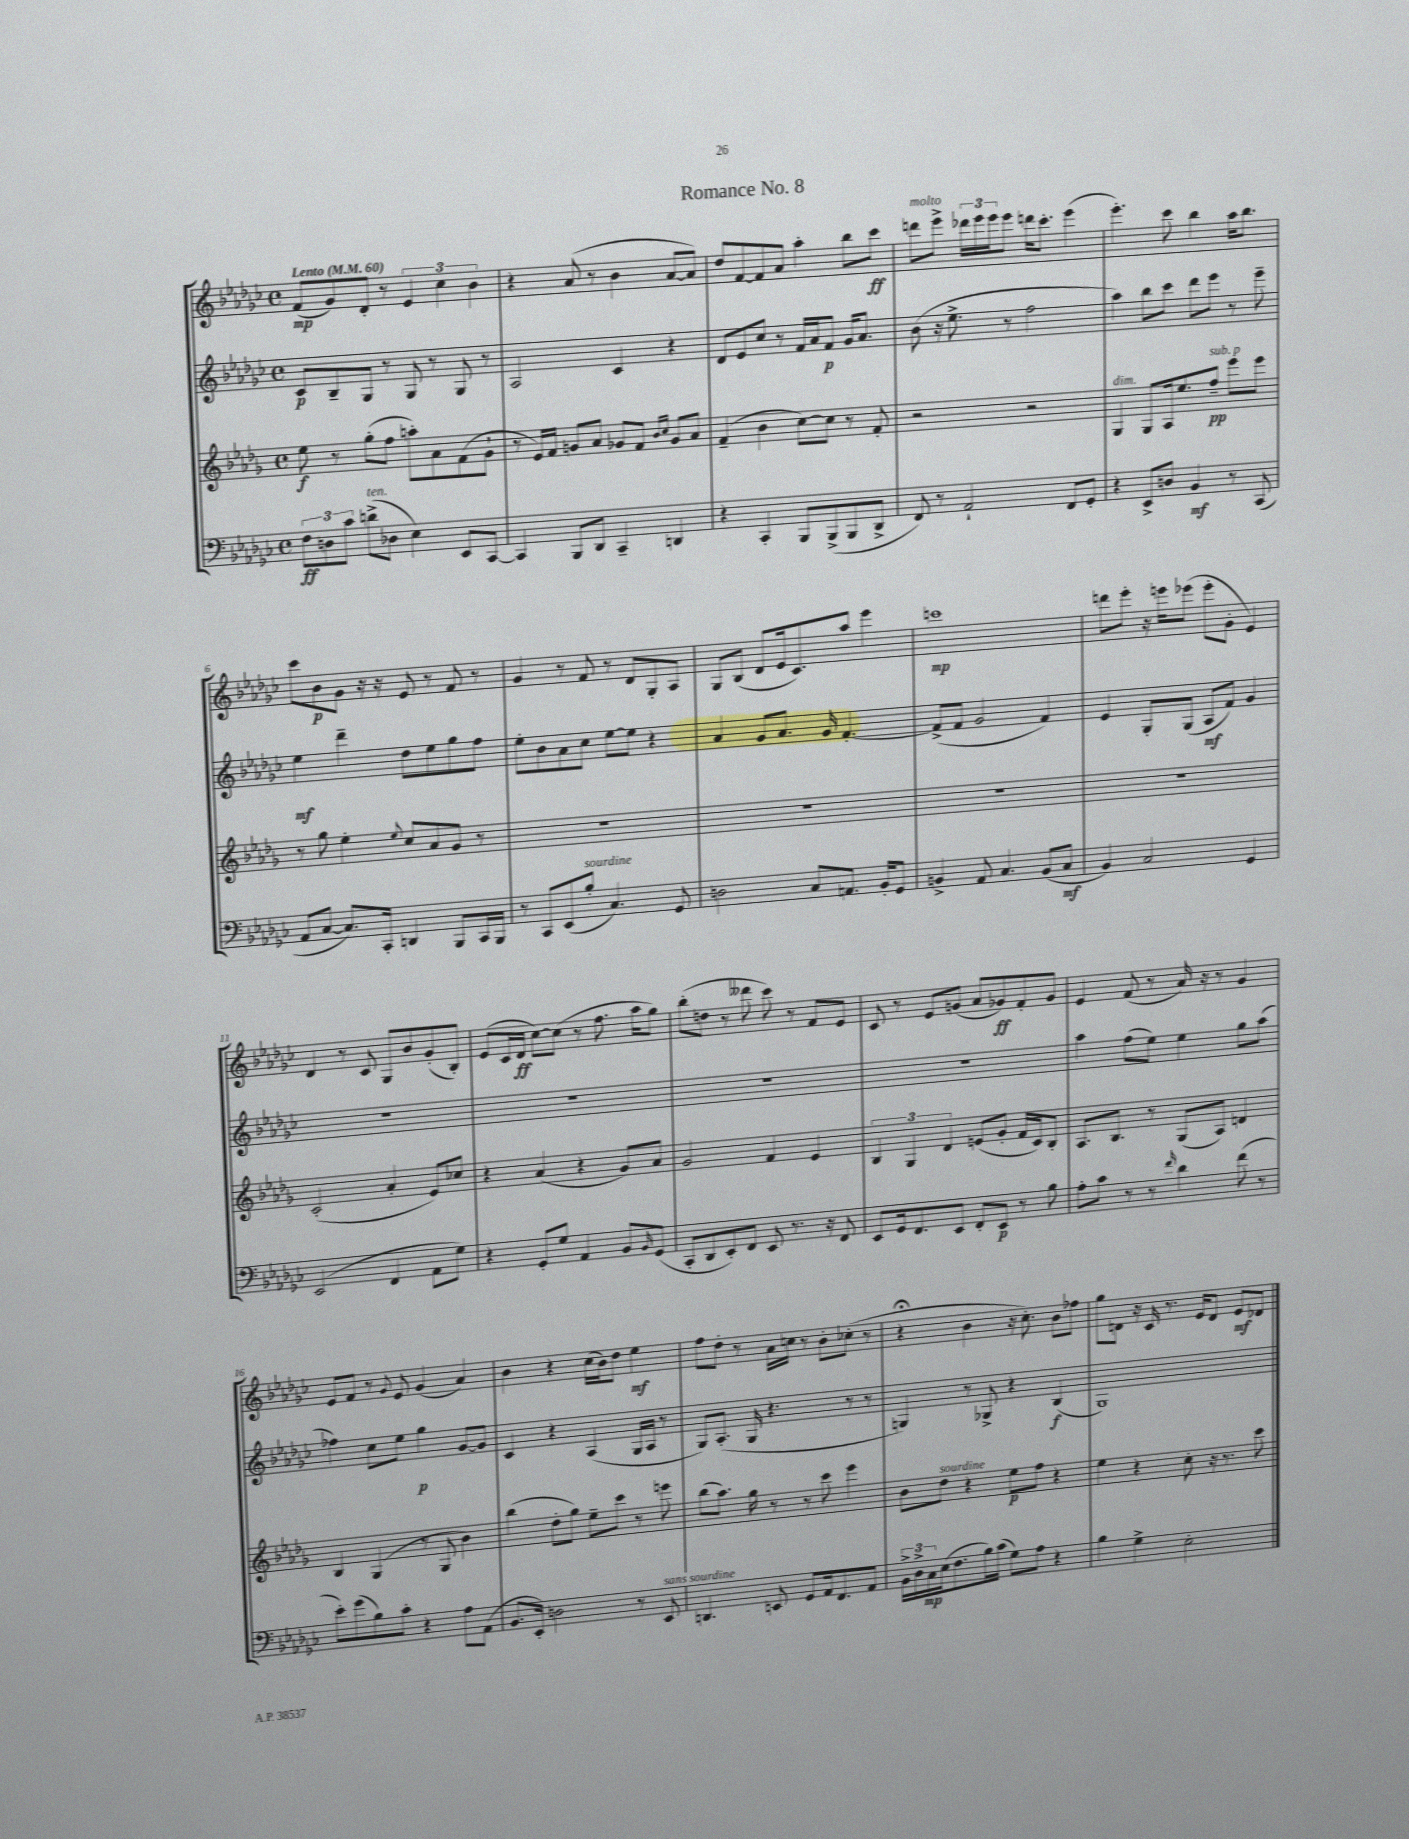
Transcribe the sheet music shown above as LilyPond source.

\header { title = "Romance No. 8" }
<<
\new StaffGroup <<
\new Staff = "s0" {
    \clef treble \key ges \major \defaultTimeSignature \time 4/4 \tempo "Lento" 4 = 60
    f'8\mp( ges'8) des'8-. r8 \tuplet 3/2 { ees'4 ces''4 bes'4 } |
    r4 aes'8( r8 bes'4 aes'8~ aes'8) |
    des''8 f'8~ f'8 aes'8 aes''4-. bes''8 ces'''8\ff |
    d'''8^\markup { \italic "molto" } ees'''8-> \tuplet 3/2 { des'''16 ees'''16 ees'''16 } ees'''8 d'''16 ces'''8.-. ees'''4( |
    ees'''4.-.) ces'''8 bes''4 aes''16 bes''8. |
    ces'''8 bes'8\p ges'8 r16 r16 ees'8 r8 f'8 r8 |
    ges'4 r8 f'8 r8 des'8 ges8-. aes8 |
    ges8 bes8( des'8 ees'16 ces'8.) aes''8 ees'''4 |
    c'''1\mp |
    d'''8 ees'''8-. r16 e'''16 ees'''8( ees'''8-. ges'8-. ees'4) |
    des'4 r8 ces'8 ges8 bes'8 ges'8-.( bes8-.) |
    ees'8( ces'16 des'16\ff ces''8~) ces''8( r8 f''8. aes''16 ges''8) |
    bes''8-.( d''8 r8 deses'''8 ces'''8) r8 f'8 ees'8 |
    ces'8 r8 ees'8 g'8( aes'8 ges'8\ff) f'8-. ges'8 |
    ees'4 f'8( r8 aes'16) r16 r8 ges'4 |
    ees'8 f'8 r8 \appoggiatura { ges'8 } ees'8 ges'4( aes'4) |
    bes'4 r4 ces''16( bes'16) des''8 ees''4\mf |
    f''8 des''8-. r8 aes'16 c''16 r8 bes'8-. ces''8-.( r8 |
    r4\fermata bes'4 r16 ces''8.-.) bes'8 fes''8 |
    ges''8 d'8 r16 ces'16 r8. ees'16 d'8 ees'8\mf des'8 \bar "|." |
}
\new Staff = "s1" {
    \clef treble \key ges \major \defaultTimeSignature \time 4/4
    ces'8\p bes8-- ges8 r8 ges8 r8 ges8 r8 |
    aes2 ces'4 r4 |
    des'8 ees'8 ces''8 r8 f'16 aes'16 f'8\p ges'16 aes'8. |
    bes'8( r16 ees''8.-> r8 f''2 |
    aes''4) bes''8 ces'''8 des'''8 ees'''8 r8 ees'''8-- |
    ees''4\mf des'''4-- des''8 ees''8 ges''8 f''8 |
    ees''8-. bes'8 aes'8 ces''8 ees''8~ ees''8 r4 |
    aes'4 ges'8 aes'8. ges'16 f'4.~-. |
    f'8->( f'8 ges'2 f'4) |
    ees'4 ges8-. ges8( aes8\mf f'8) ges'4 |
    R1 |
    R1 |
    R1 |
    R1 |
    aes''4 f''8( ees''8) ees''4 ges''8 aes''8( |
    fes''4) ces''8 ees''8 ges''4\p ges'8~ ges'8 |
    ces'4 r4 aes4( ges16 aes16 r8 |
    ges8) aes8.-.( ges16 r4. r8 r8 |
    g4) r8 ges8-> r4 bes4\f( |
    ges1) \bar "|." |
}
\new Staff = "s2" {
    \clef treble \key des \major \defaultTimeSignature \time 4/4
    ees''8\f r8 ges''8-.( f''8 a''8-.) aes'8 f'8( ges'8-! |
    r8 ees'16) f'16 g'8 aes'8 ges'8 f'8 \grace { bes'16 c''16 } ges'8 aes'8 |
    f'4--( bes'4 c''8~) c''8 r8 f'8-. |
    r2 r2 |
    ges4^\markup { \italic "dim." } ges8 aes16 ees''8. f''8--\pp^\markup { \italic "sub. p" } ees'''8 ees'''8 |
    r8 ges''8 ees''4-. \appoggiatura { ees''8 } c''8 aes'8 ges'8 r8 |
    R1 |
    R1 |
    R1 |
    R1 |
    c'2-.( aes'4-. ees'8) ces''8 |
    r4 aes'4( r4 ges'8) aes'8 |
    ges'2 f'4 ees'4 |
    \tuplet 3/2 { bes4 ges4 des'4 } e'8( ges'8-. f'16 c'16) bes8-. |
    aes8. bes8. r8 ges8( aes8) d'4 |
    bes4 ges4( r8 ges8 bes'4) |
    bes''4( des''8-. ges''8) ees''8-- c'''8 r8 e'''8 |
    bes''8( aes''8.) ges''16 r8 r8 c'''8 ees'''4 |
    bes'8 des''8^\markup { \italic "sourdine" } r4 ees''8\p f''8 r4 |
    ees''4 r4 c''8-. r16 r8. c'''8 \bar "|." |
}
\new Staff = "s3" {
    \clef bass \key ges \major \defaultTimeSignature \time 4/4
    \tuplet 3/2 { f8\ff d8 ces'8 } d'8->^\markup { \italic "ten." }( des8 ees4) ees,8 ces,8~ |
    ces,4 bes,,8 des,8 ces,4-- d,4 |
    r4 ces,4-. bes,,8 bes,,8->( bes,,8 des,8-> |
    f,8) r8 aes,2-! f,8 ges,8-. |
    r4 ees,8-> d8 bes,4\mf r8 ces,8( |
    aes,8 ces8~ ces8.) ces,16-. d,4 bes,,8 ces,16 bes,,16 |
    r8 ces,8 ees,8( bes8-.^\markup { \italic "sourdine" } ces4.) ges,8 |
    d2 ces8 a,8. bes,16-. ges,8 |
    b,4-> aes,8 ces4. b,8( ces8\mf |
    bes,4) ces2 ges,4 |
    ees,2( f,4 aes,8 ges8) |
    r4 ges,8-. ges8 aes,4 bes,8 \grace { bes,16 } ges,8( |
    ces,8-. des,8 ees,8-.) f,8 ees,8 r8. r16 f,8 |
    ees,8 ges,16 f,8. ees,8 f,8-. ees,8\p r8 bes8 |
    aes8-. ces'8 r8 r8 \grace { f'16 } des'4 f'8( r8 |
    ees'8-.) ges'8( bes8) ces'8-. r4 aes8 aes,8( |
    bes,8. ees,16-.) d2 r8 ees,8^\markup { \italic "sans sourdine" } |
    d,4. e,8 ges,8 aes,16 f,8. aes,8 |
    \tuplet 3/2 { bes,16-> des16-> ces16\mp } ees16( f8. bes16) ces'16( ges8) aes8 r4 |
    bes4 ges4-> ees2-. \bar "|." |
}
>>
>>
